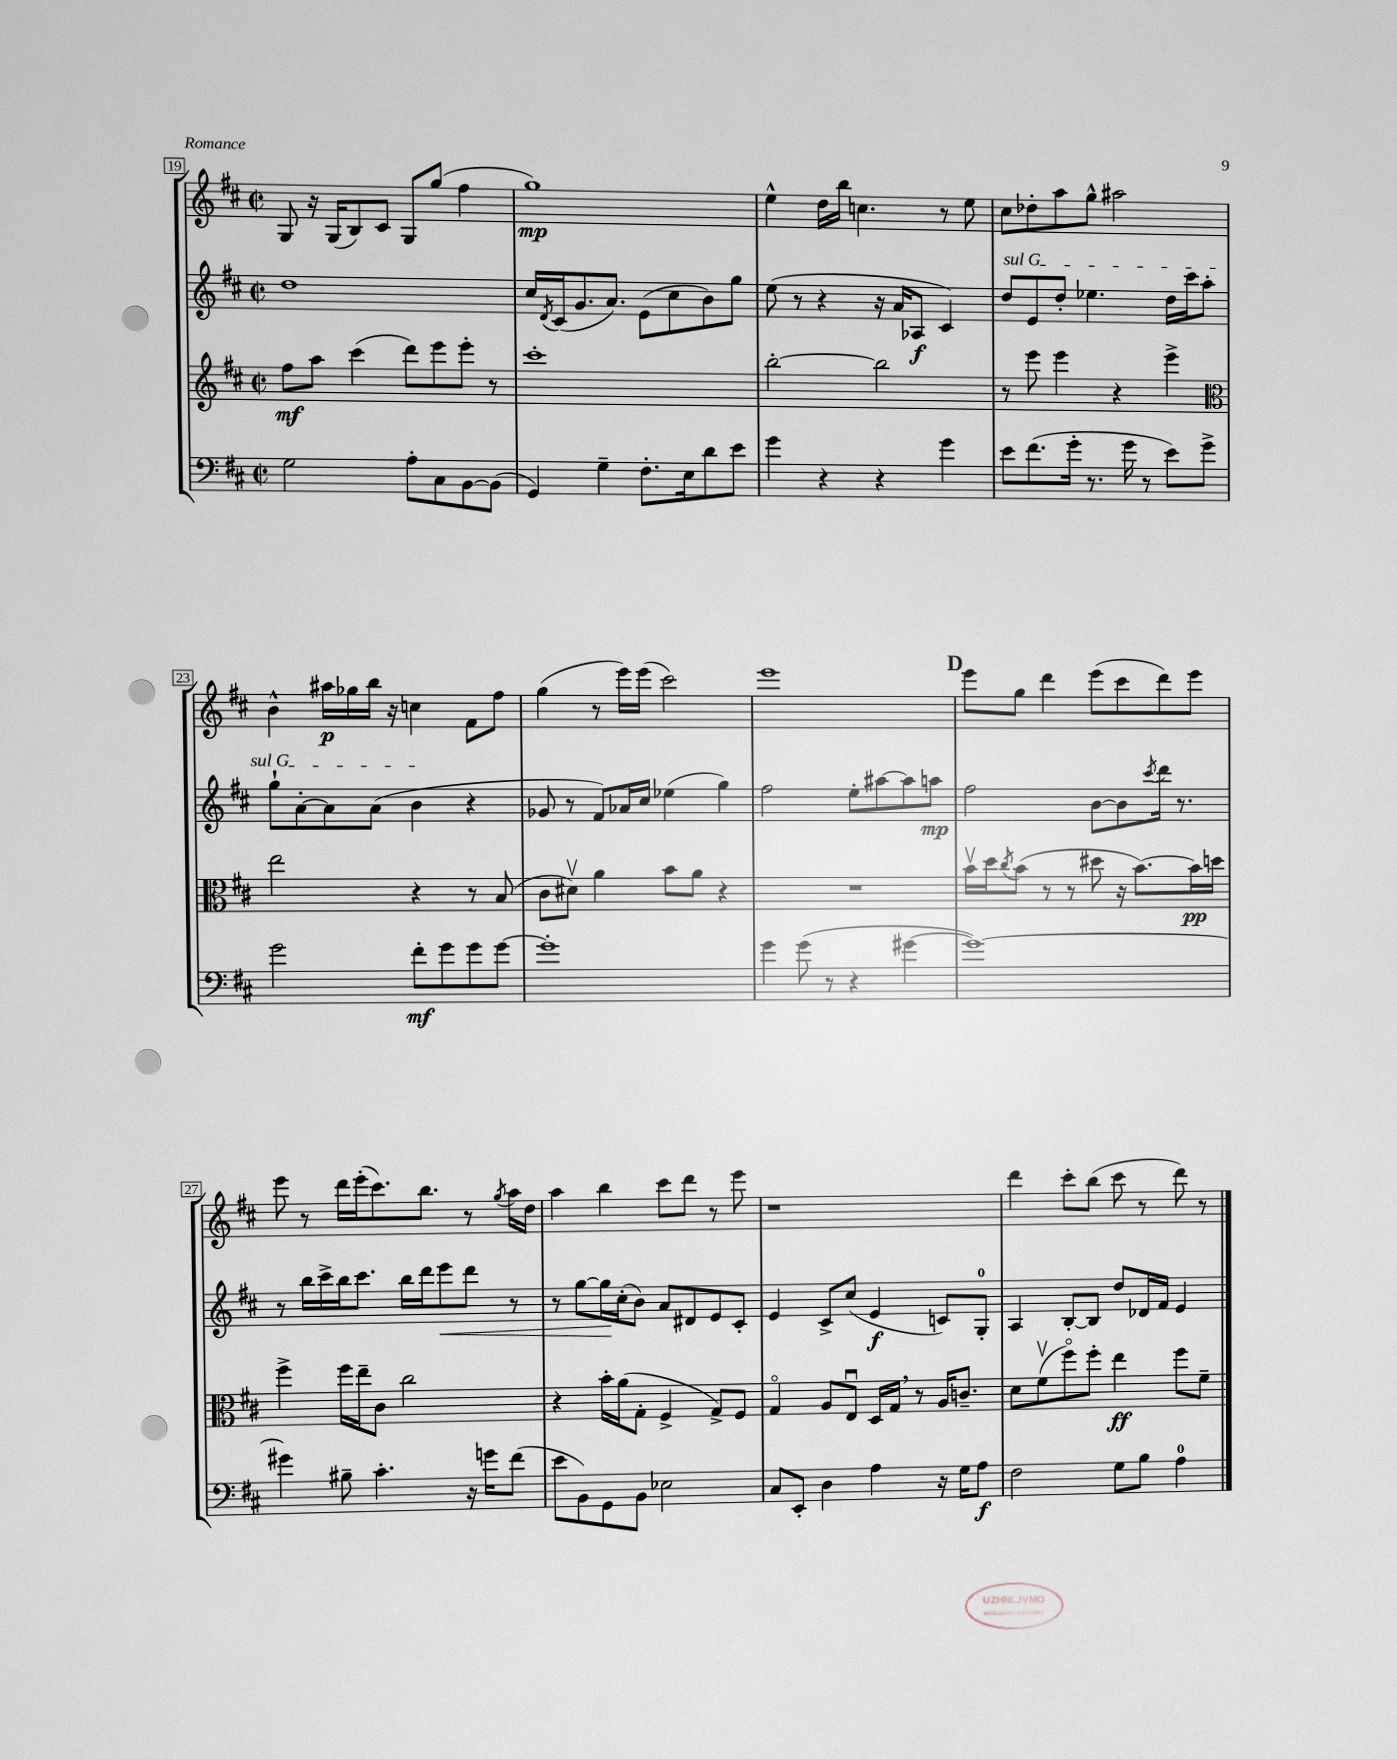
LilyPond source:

<<
\new StaffGroup <<
\new Staff = "s0" {
    \clef treble \key d \major \defaultTimeSignature \time 2/2
    g8 r16 g16( b8) cis'8 g8 g''8( fis''4 |
    g''1\mp) |
    e''4-^ d''16 b''16 c''4. r8 e''8 |
    cis''8 des''8-. a''8 g''8-^ ais''2 |
    b'4-^ ais''16\p ges''16 b''16 r16 c''4 fis'8 fis''8 |
    g''4( r8 e'''16) e'''16( cis'''2) |
    e'''1 |
    \mark \markup { \bold "D" } e'''8 g''8 d'''4 e'''8( cis'''8 d'''8) e'''8 |
    e'''8 r8 d'''16 e'''16-.( cis'''8.) b''8. r8 \acciaccatura { g''8 } a''16 d''16 |
    a''4 b''4 cis'''8 d'''8 r8 e'''8 |
    r1 |
    d'''4 cis'''8-. b''8( cis'''8 r8 d'''8) r8 \bar "|." |
}
\new Staff = "s1" {
    \clef treble \key d \major \defaultTimeSignature \time 2/2
    d''1 |
    cis''16 \acciaccatura { d'8 } cis'16( g'8. a'8.) e'8( cis''8 b'8) g''8 |
    e''8( r8 r4 r16 a'16 aes8\f cis'4) |
    \once \override TextSpanner.bound-details.left.text = \markup { \italic "sul G" } d''8\startTextSpan e'8 d''8-. ees''4. d''16 cis'''16 a''8-. |
    g''8-! a'8~-. a'8 a'8( b'4\stopTextSpan r4 |
    ges'8 r8 fis'8) aes'16 cis''16 ees''4( g''4) |
    fis''2 e''8-. ais''8~ ais''8 a''8\mp |
    \mark \markup { \bold "D" } fis''2 b'8~ b'8 \acciaccatura { cis'''8 } d'''16 r8. |
    r8 b''16 cis'''16-> b''16 cis'''8. b''16 d'''16 e'''8\< d'''8 r8 |
    r8 g''8~ g''16\! cis''16-.( b'8) a'8 dis'8 e'8 cis'8-. |
    e'4 cis'8-> cis''8( e'4\f c'8) g8-0-. |
    a4 b8~-. b8 d''8 des'16 fis'16 e'4 \bar "|." |
}
\new Staff = "s2" {
    \clef treble \key d \major \defaultTimeSignature \time 2/2
    fis''8\mf a''8 cis'''4( d'''8) e'''8 e'''8-. r8 |
    cis'''1-. |
    b''2~-. b''2 |
    r8 e'''8 e'''4 r4 e'''4-> |
    \clef alto e''2 r4 r8 b8( |
    cis'8 dis'8\upbow) a'4 b'8 a'8 r4 |
    R1 |
    \mark \markup { \bold "D" } b'16\upbow d''16 \acciaccatura { cis''8 } b'8( r8 r8 dis''8 r16 b'8.~) b'16\pp d''16 |
    fis''4-> fis''16 e''16-- cis'8 cis''2 |
    r4 b'16-. a'16( g8-. fis4-> g8->) fis8 |
    g4\flageolet a8 e8\downbow d16 g16 \breathe r8 a16 c'8.-- |
    d'8 fis'8\upbow( fis''8\flageolet) fis''8-. e''4\ff fis''8 fis'8-- \bar "|." |
}
\new Staff = "s3" {
    \clef bass \key d \major \defaultTimeSignature \time 2/2
    g2 a8-. cis8 b,8~ b,8( |
    g,4) g4-- fis8.-. e16 d'8 e'8 |
    g'4 r4 r4 g'4 |
    e'8 fis'8.( g'16-. r8. g'16 r8 e'8) g'8-> |
    g'2 fis'8-.\mf g'8 g'8 g'8~ |
    g'1-. |
    g'4 g'8( r8 r4 gis'4~ |
    \mark \markup { \bold "D" } gis'1~) |
    gis'4 bis8-- cis'4.-. r16 g'16 fis'8( |
    e'8 b,8) g,8 b,8 ees2 |
    cis8 e,8-. d4 a4 r16 g16 a8\f |
    fis2 g8 b8 a4-0 \bar "|." |
}
>>
>>
\layout { \context { \Score currentBarNumber = #19 \override BarNumber.stencil = #(make-stencil-boxer 0.1 0.3 ly:text-interface::print) } }
